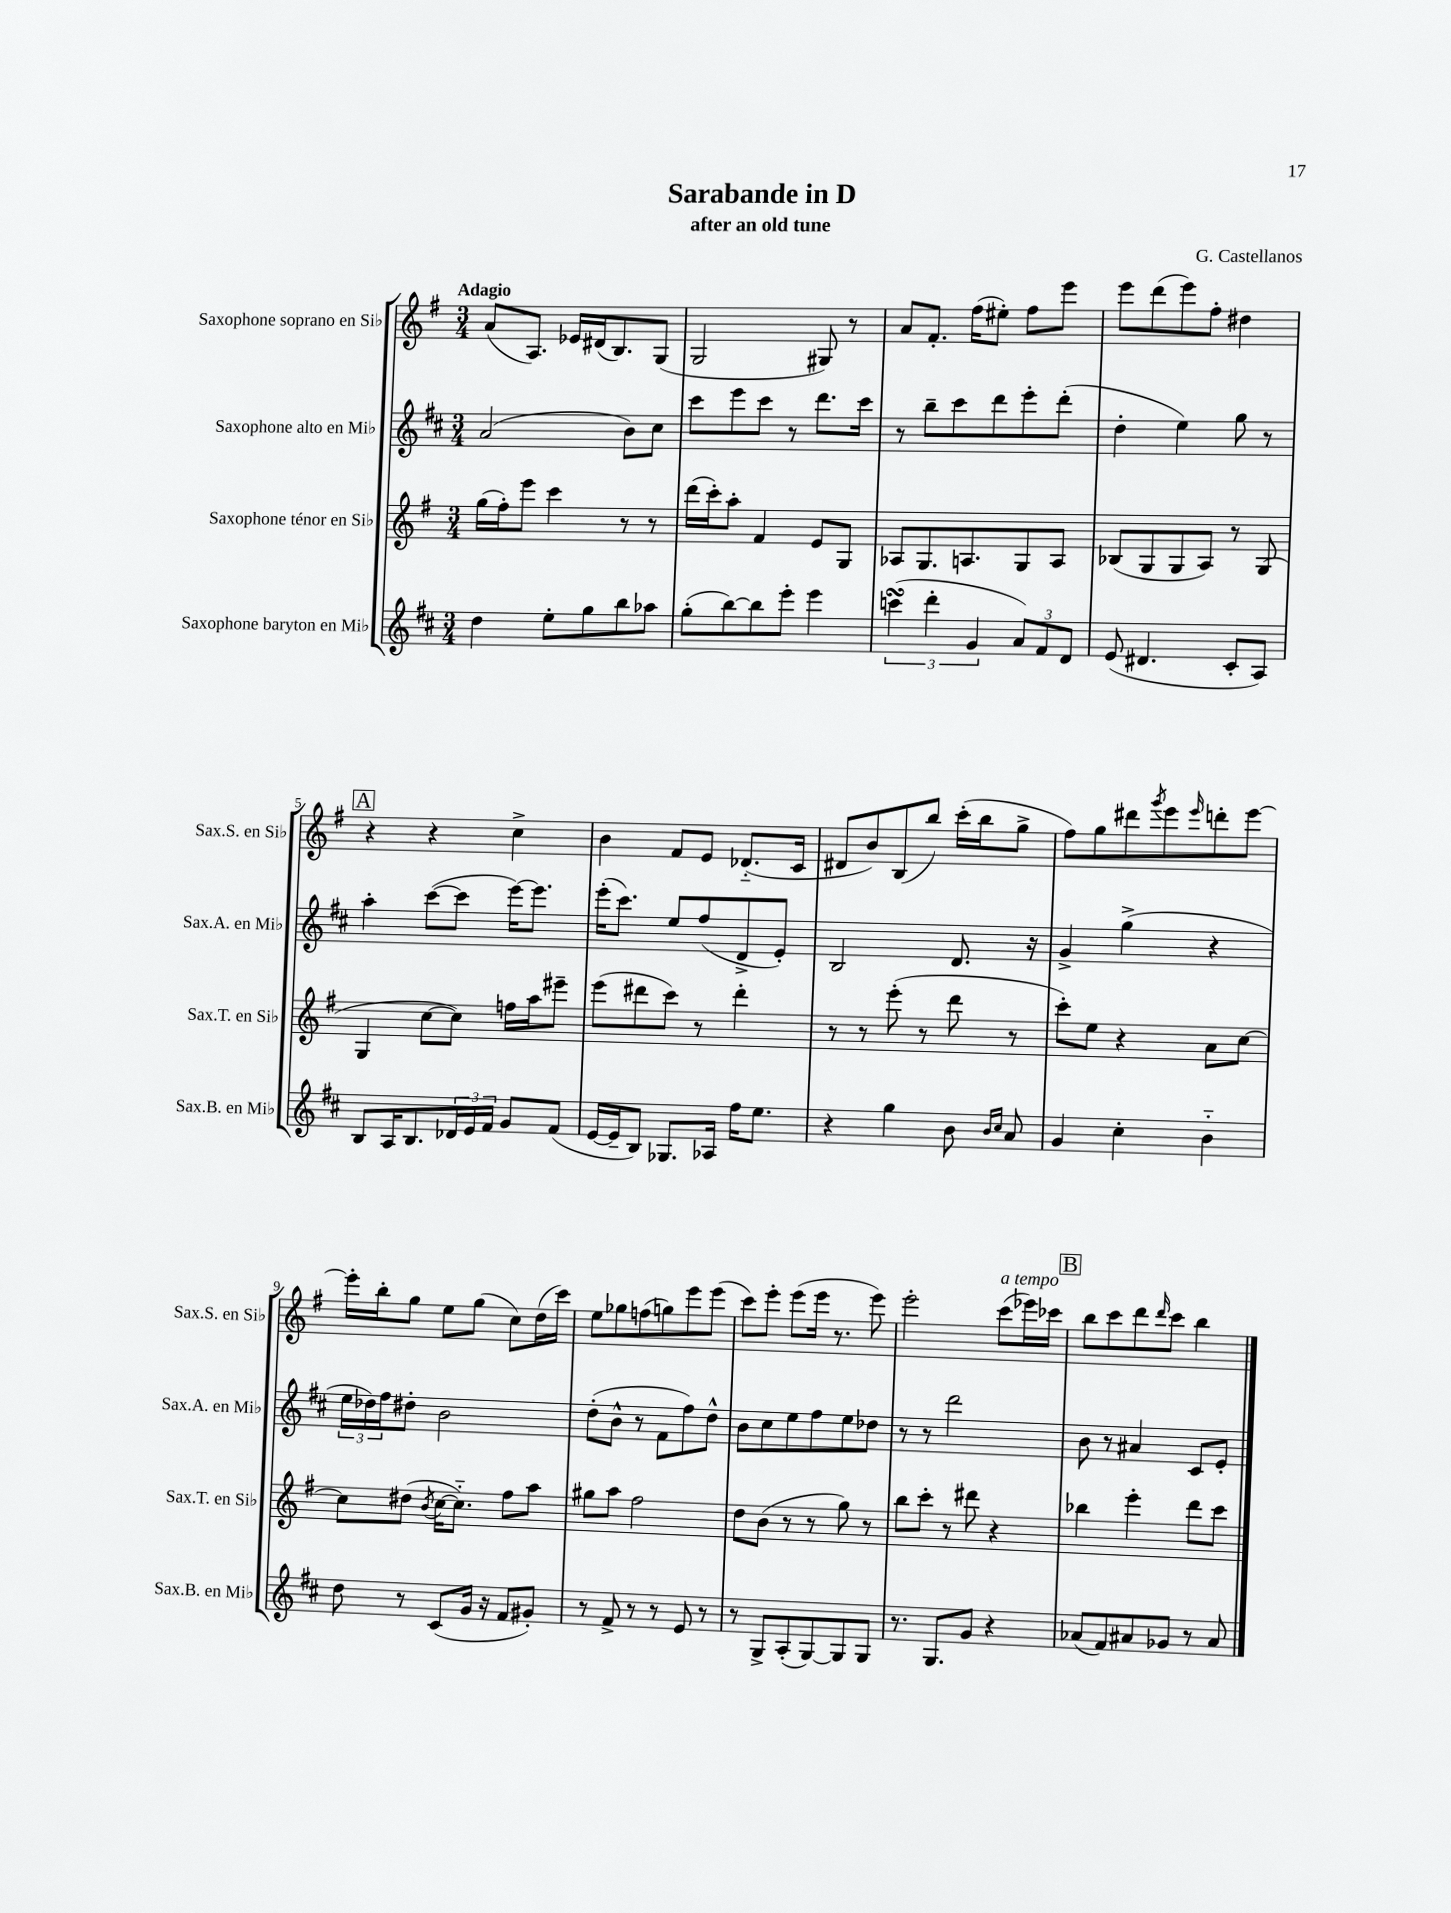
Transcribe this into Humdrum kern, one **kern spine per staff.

**kern	**kern	**kern	**kern
*staff4	*staff3	*staff2	*staff1
*clefG2	*clefG2	*clefG2	*clefG2
*k[f#c#]	*k[f#]	*k[f#c#]	*k[f#]
*M3/4	*M3/4	*M3/4	*M3/4
4dd	(16gg	(2a	(8a
.	16ff#')	.	.
.	8eee	.	8.A)
8ee'	4ccc	.	.
.	.	.	16e-
8gg	.	.	(16d#
.	.	.	8.B)
8bb	8r	8b)	.
8aa-	8r	8cc#	(8G
=	=	=	=
(8gg'	(16ddd	8ccc#	2G
.	16ccc')	.	.
[8bb)	8aa'	8eee	.
8bb]	4f#	8ccc#	.
8eee'	.	8r	.
4eee	8e	8.ddd	8G#)
.	8G	.	8r
.	.	16ccc#	.
=	=	=	=
(6ccc	8A-	8r	8a
.	8.G	8bb~	8.f#'
6ddd'	.	.	.
.	.	8ccc#	.
.	8.A	.	(16ff#
6g	.	.	.
.	.	8ddd	8ee#')
12a)	8G	8eee'	8ff#
12f#	.	.	.
.	8A	(8ddd'	8eee
12d	.	.	.
=	=	=	=
(8e	(8B-	4dd'	8eee
4.d#	8G	.	(8ddd
.	8G	4ee)	8eee)
.	8A)	.	8ff#'
8c#'	8r	8gg	4dd#
8A)	(8G	8r	.
=	=	=	=
8B	4G	4aa'	4r
16A	.	.	.
8.B	.	.	.
.	[8cc	([8ccc#	4r
24d-	8cc])	8ccc#]	.
24e	.	.	.
24f#	.	.	.
8g	16ff	[16eee)	4cc^
.	16aa	8.eee]	.
(8f#	8eee#~	.	.
=	=	=	=
[16e	(8eee	(16eee'	4b
16e~]	.	8.ccc#)	.
8B)	8ddd#	.	.
8.G-	8ccc)	8ee	8f#
.	8r	(8ff#	8e
16A-	.	.	.
16ff#	4ddd#'	8d^	(8.d-'~
8.ee	.	.	.
.	.	8e')	.
.	.	.	16c
=	=	=	=
4r	8r	2B	8d#
.	8r	.	8b)
4gg	(8eee'	.	(8B
.	8r	.	8bb)
8b	8ddd	8.d	(16ccc'
.	.	.	16bb
16qqb	.	.	.
16qqcc#	.	.	.
8a	8r	.	8gg^
.	.	16r	.
=	=	=	=
4g	8ccc')	4g^	8ff#)
.	8ee	.	8gg
4cc#'	4r	(4gg^	8ddd#
.	.	.	8qggg
.	.	.	8eee
.	.	.	16qqeee
4b'~	8a	4r	8ddd'
.	[8cc	.	[8eee
=	=	=	=
8dd	8cc]	24ee	16eee']
.	.	24dd-)	.
.	.	.	16bb'
.	.	24ff#	.
8r	(8dd#	8dd#'	8gg
.	8qb	.	.
(8c#	[16cc	2b	8ee
.	8.cc'~])	.	.
16g	.	.	(8gg
16r	.	.	.
8f#	8ff#	.	8cc)
8g#')	8aa	.	(16dd
.	.	.	16ccc)
=	=	=	=
8r	8gg#	(8dd'	8ee
8f#^	8aa	8b^^	8gg-
8r	2ff#	8r	(8ff
8r	.	8f#	8gg)
8e	.	8ff#)	8eee
8r	.	8dd^^	(8eee
=	=	=	=
8r	8dd	8b	8ccc)
8G^	(8b	8cc#	8eee'
(8A'	8r	8ee	(8eee
[8G)	8r	8ff#	16eee
.	.	.	8.r
8G]	8gg)	8ee	.
8G	8r	8dd-	8eee)
=	=	=	=
8.r	8bb	8r	2eee'
.	8ccc'	8r	.
8.G	.	.	.
.	8r	2ddd	.
8g	8ddd#	.	.
4r	4r	.	(8ccc
.	.	.	16eee-)
.	.	.	16ccc-
=	=	=	=
(8a-	4bb-	8b	8bb
8f#)	.	8r	8ccc
8a#	4eee'	4a#	8ddd
.	.	.	16qqddd
8g-	.	.	8ccc
8r	8ddd	8c#	4bb
8a#	8ccc	8e'	.
==	==	==	==
*-	*-	*-	*-
